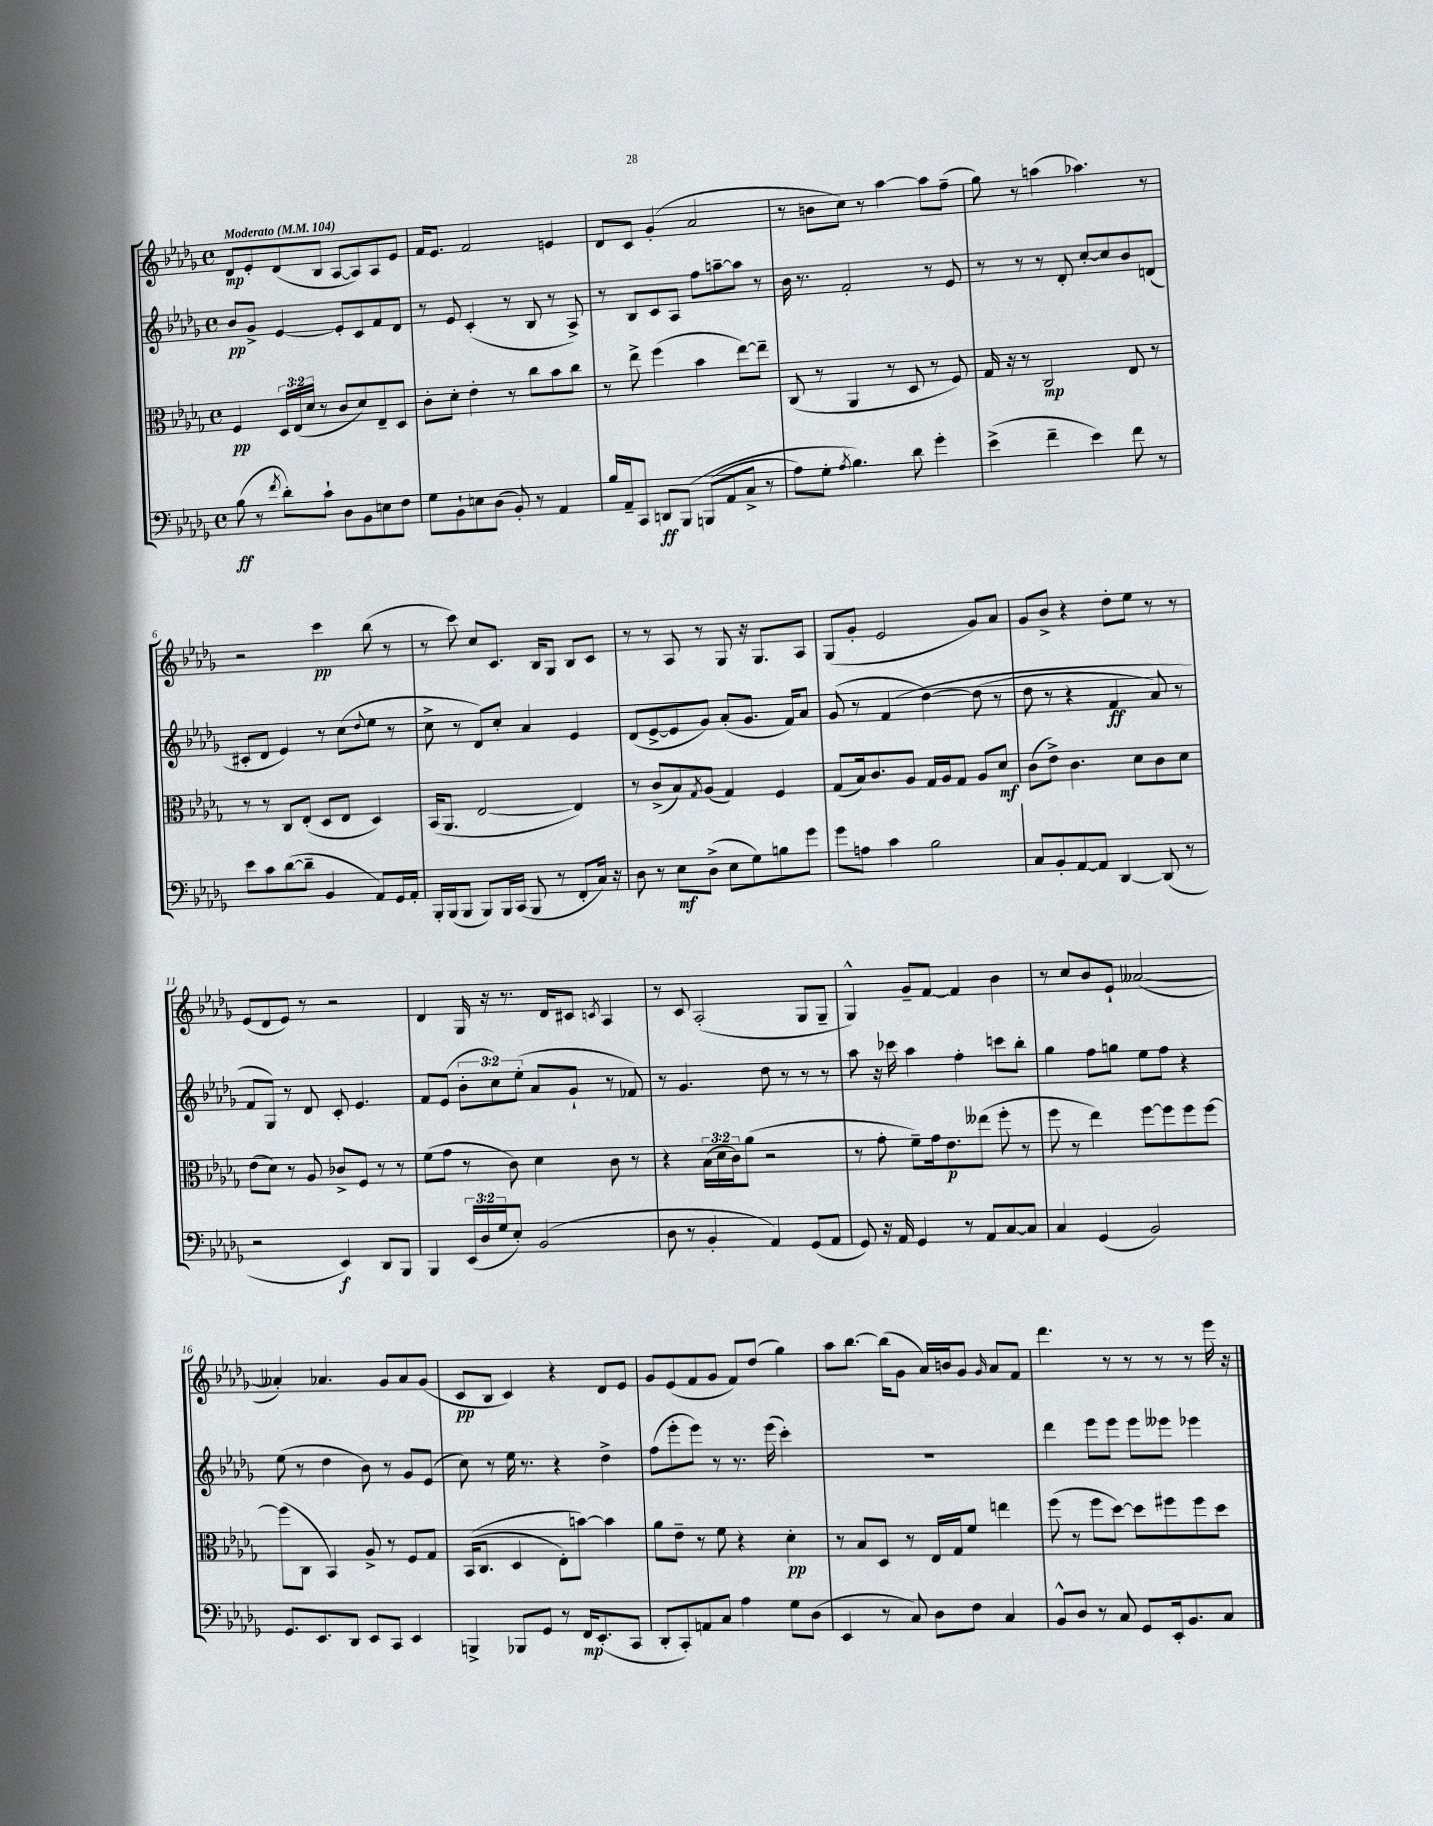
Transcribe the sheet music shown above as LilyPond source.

<<
\new StaffGroup <<
\new Staff = "s0" {
    \clef treble \key des \major \defaultTimeSignature \time 4/4 \tempo "Moderato" 4 = 104
    des'8\mp ees'8-. des'8( bes8 aes8~ aes8) aes8 ees'8 |
    f'16 ees'8. f'2 e'4 |
    des'8 c'8 ges'4-.( aes'2 |
    r8 b'8 c''8) r8 aes''4~ aes''8 f''8--( |
    ges''8) r8 a''4( aes''4.) r8 |
    r2 c'''4\pp bes''8( r8 |
    r8 c'''8) c''8 c'8. bes16 ges8 bes8 c'8 |
    r8 r8 aes8 r8 ges8 r16 ges8. aes8 |
    ges8( ges'8-. ees'2 ges'8) aes'8 |
    ges'8 bes'8-> r4 des''8-. ees''8 r8 r8 |
    ees'8( des'8 ees'8) r8 r2 |
    des'4 ges16 r16 r8. des'16 cis'8 \acciaccatura { c'8 } aes4 |
    r8 c'8 aes2-.( ges8 ges8-- |
    ges4-^) ges'8-- f'8~ f'4 bes'4 |
    r8 c''8 bes'8 ees'8-! aeses'2~( |
    aeses'4-.) aes'4. ges'8 aes'8 ges'8( |
    c'8\pp bes8 c'4) r4 des'8 ees'8 |
    ges'8 ees'8( f'8 ges'8 f'8) des''8( ges''4) |
    aes''8 bes''8.~ bes''16( ges'8 aes'16) b'16 ges'8 \grace { ges'16 } aes'8 f'8 |
    des'''4. r8 r8 r8 r8 ees'''16 r16 \bar "|." |
}
\new Staff = "s1" {
    \clef treble \key des \major \defaultTimeSignature \time 4/4 \override Staff.TupletNumber.text = #tuplet-number::calc-fraction-text
    bes'8\pp ges'8-> ees'4~ ees'8-. c'8 f'8 des'8 |
    r8 ees'8 c'4-.( r8 bes8 r8 aes8->) |
    r8 bes8 c'8 aes8 f''8 a''8~-- a''8 r8 |
    bes'16 r8. f'2-. r8 ees'8 |
    r8 r8 r8 des'8-. c''8~-. c''8 bes'8 d'8( |
    cis'8-. des'8 ees'4) r8 c''8( \appoggiatura { des''8 } ees''8 r8 |
    c''8-> r8 des'8) c''8-. aes'4 ees'4 |
    des'8( ees'8~-> ees'8 ges'8) aes'8-.( ges'8. f'16) aes'8 |
    ges'8( r8 f'4\( des''4~) des''8( r8 |
    des''8 r8 r4 f'4\ff aes'8) r8 |
    f'8 ges8\) r8 des'8 c'8-. ees'4. |
    f'8 ees'8( \tuplet 3/2 { bes'8-. c''8) ees''8-.( } aes'8 ges'8-! r8 fes'8) |
    r8 ges'4. des''8 r8 r8 r8 |
    aes''8 r16 ces'''16 aes''4 f''4-. c'''8 bes''8-. |
    ges''4 f''8 g''8 ees''8 f''8 r4 |
    ees''8( r8 des''4 bes'8) r8 ges'8 ees'8( |
    c''8) r8 ees''16 r8. r4 des''4-> |
    f''8( ees'''8-. ees'''8) r8 r8. ees'''16( c'''4-.) |
    R1 |
    des'''4 ees'''8 ees'''8 ees'''8 eeses'''8 ees'''4 \bar "|." |
}
\new Staff = "s2" {
    \clef alto \key des \major \defaultTimeSignature \time 4/4 \override Staff.TupletNumber.text = #tuplet-number::calc-fraction-text
    f4\pp \tuplet 3/2 { des16 ees16( des'16 } r8 c'8 des'8) ees8-- des8 |
    c'8-. des'8-. ees'4-. r8 c''8 bes'8 c''8 |
    r8 ees''8-> f''4( bes'4 ees''8~) ees''8-- |
    c8( r8 aes,4 r8 des8 r8 f8) |
    ges16 r16 r8 c2\mp ees8 r8 |
    r8 r8 c8 ees8-.( des8 ees8 des4) |
    bes,16( aes,8. ees2~ ees4) |
    r8 c'8->( bes8) \acciaccatura { ges8 } aes8( ges4) f4 |
    ges8( bes16) c'8. aes8 ges16 aes16 ges8 aes8 des'8\mf |
    c'8( ees'8->) c'4. des'8 c'8 des'8 |
    ees'8( des'8) r8 aes8 ces'8-> f8 r8 r8 |
    f'8( ges'8 r8 c'8) des'4 c'8 r8 |
    r4 \tuplet 3/2 { bes16( des'16 c'16) } aes'8( r2 |
    r8 ges'8-. f'8--) ges'16 ees'8.\p eeses''8( f''8-. r8 |
    f''8 r8 ees''4) f''8~ f''8 f''8 f''8~ |
    f''8( c8 bes,4) aes8-> r8 f8 ges8 |
    bes,16(\( c8. des4 ees8-.) b'8~\) b'4 |
    aes'8 ees'8-- r8 f'8 r4 des'4-.\pp |
    r8 bes8 des8 r8 ees16 ges16 f'8 e''4 |
    f''8( r8 f''8 des''8~) des''8 fis''8 fis''8 des''8 \bar "|." |
}
\new Staff = "s3" {
    \clef bass \key des \major \defaultTimeSignature \time 4/4 \override Staff.TupletNumber.text = #tuplet-number::calc-fraction-text
    bes8\ff( r8 \acciaccatura { f'8 } des'8-.) c'8-! des8 bes,8 e8 f8 |
    ges8 bes,8-! e8 des8( bes,8-.) r8 aes,4 |
    bes16 aes,16-- c,8 d,8\ff bes,,8\( b,,8( aes,8 c8-> r8 |
    aes8) ges8-. \acciaccatura { aes8 } bes4.\) des'8 ges'4-. |
    ees'4->( f'4-- ees'4) f'8 r8 |
    ees'8 c'8 des'8~( des'8-- bes,4 aes,8) ges,16 aes,16-. |
    bes,,16-. bes,,16( bes,,8 bes,,8) bes,,16 c,16( bes,,8 r8 f,8-. c16) r16 |
    des8 r8 ees8\mf des8->( ees8 ges8) b8 ges'8 |
    ges'8 a8 c'4 bes2 |
    c8 bes,8-. aes,8~ aes,8 des,4~ des,8( r8 |
    r2 ees,4\f) des,8 bes,,8 |
    bes,,4 \tuplet 3/2 { ees,16( des16 ges16 } ees8-.) bes,2( |
    des8 r8 bes,4-. aes,4) ges,8( aes,8 |
    ges,8) r16 aes,16 ges,4 r8 aes,8 c8~ c8 |
    c4 ges,4( bes,2) |
    ges,8. ees,8. des,8 ees,8 c,8 ees,4 |
    b,,4-> bes,,8 ges,8 r8 f,16\mp ees,8.-.( c,8 |
    des,8-. c,8-.) a,8 c8 aes4 ges8 des8( |
    ees,4 r8 c8) des8 f8 c4 |
    bes,8-^ des8 r8 c8 ges,8 ees,16-. bes,8. c8 \bar "|." |
}
>>
>>
